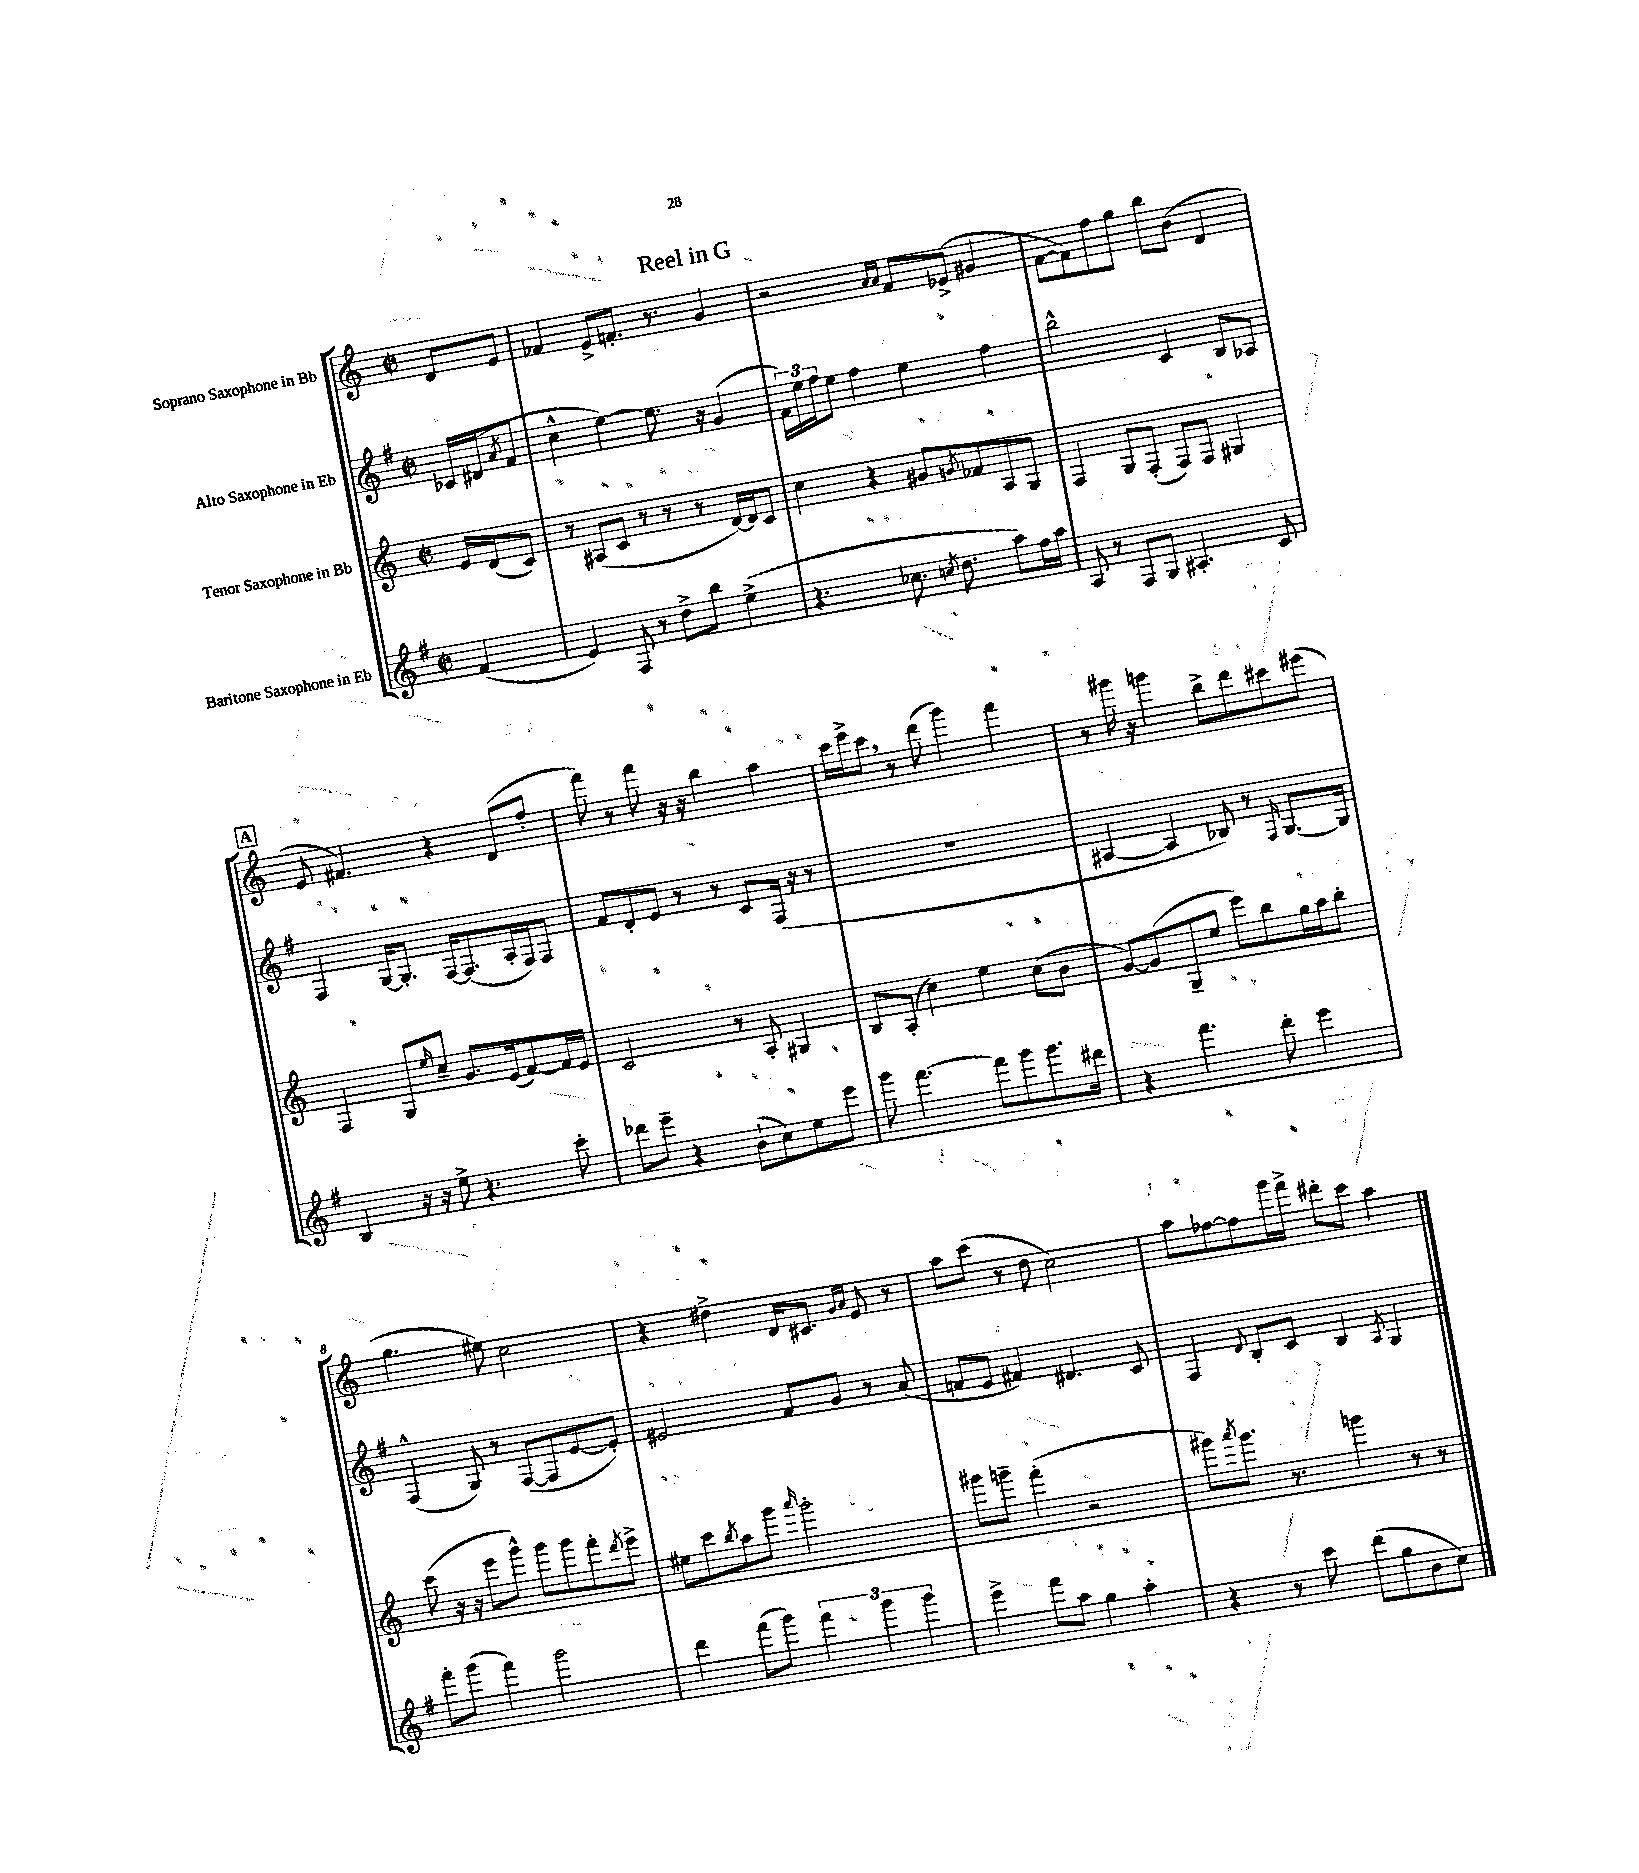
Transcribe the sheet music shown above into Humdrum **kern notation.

**kern	**kern	**kern	**kern
*part4	*part3	*part2	*part1
*staff4	*staff3	*staff2	*staff1
*I"Baritone Saxophone in Eb	*I"Tenor Saxophone in Bb	*I"Alto Saxophone in Eb	*I"Soprano Saxophone in Bb
*clefG2	*clefG2	*clefG2	*clefG2
*k[f#]	*k[]	*k[f#]	*k[]
*M2/2	*M2/2	*M2/2	*M2/2
*met(c|)	*met(c|)	*met(c|)	*met(c|)
=	=	=	=
(4f#/	16e/LL	16c-X/LL	8d/L
.	(16d/J	(16d#X/J	.
.	.	8qa/	.
.	8c/J)	8f#/J	8e/J
=1	=1	=1	=1
4e/)	8r	4cc^^\	4f-X/
.	(8A#X/L	.	.
8F#/	8c/J	[4ee\)	8e^/L
8r	8r	.	8.fn'/J
8dd^\L	8r	8.ee\]	.
.	.	.	8.r
8bb\J	8r	.	.
.	.	16r	.
(4ee^\	[16d/LL)	(4g/	4g/
.	16d/J]	.	.
.	8c/J	.	.
=2	=2	=2	=2
4.r	4cc\	24f#\LL)	2r
.	.	24ee\	.
.	.	24ff#\J	.
.	.	8ee\J	.
.	4r	4ff#\	.
8.cc-X\	.	.	.
.	.	.	16qqa/LL
.	.	.	16qqa/JJ
.	8g#X/L	4ee\	8f/L
8qccn/	.	.	.
8.dd\	.	.	.
.	8qgn/	.	.
.	8f-X/	.	(8e-X^/J
8aa\L)	8A/	4ff#\	4g#X/
16ff#\L	8G/J	.	.
16aa\JJ	.	.	.
=3	=3	=3	=3
8A/	4F/	2bb^^\	[8f\L
8r	.	.	8f\])
8F#/L	8G/L	.	8ff\
8G/J	(8F'/J	.	8gg\J
4.A#X'/	8F/L)	4c/	8bb\L
.	8F/J	.	(8b\J
.	4G#X/	8B/L	4d/
8c/	.	8A-X/J	.
!!LO:LB:g=z
!!LO:REH:place=s1:t=A
=4	=4	=4	=4
4B/	4F/	4F#/	8e/
.	.	.	4.f#X/)
16r	8G/L	[16G/KL	.
16r	.	8.G'/J]	.
.	16qqee/	.	.
8ee^\	8cc~/J	.	.
4.r	8.g/L	[16F#/KL	4r
.	.	(8.F#/]	.
.	(16e/k	.	.
.	[8f/)	16A'/L	(8d/L
.	.	16F#/J)	.
8ccc'\	16f/L]	8F#/J	8ff'/J
.	16e/JJ	.	.
=5	=5	=5	=5
8ddd-X\L	2c/	8f#/L	8fff\)
8eee~\J	.	8d'/	8r
4r	.	8e/J	8fff\
.	.	8r	16r
.	.	.	16r
(8b`\L	8r	8r	4bb\
8cc\)	8A'/	8c/L	.
8ee\	4G#X/	(16F#/Jk	4aa\
.	.	16r	.
8eee\J	.	8r	.
=6	=6	=6	=6
8ggg\	8B/L	1r	16ccc\LL
.	.	.	16eee^\J
[4.fff#\	(8A'/J	.	8ccc,\J
.	4cc\)	.	8r
.	.	.	(8ddd\
8fff#\L]	4ee\	.	4ggg\)
8ggg\	.	.	.
8.ggg\	(8cc\L	.	4fff\
.	8b\J	.	.
16ddd#X\Jk	.	.	.
=7	=7	=7	=7
4r	[8g/L)	[4A#X/	8r
.	(8g/]	.	16ggg#X\
.	.	.	16r
4.fff#\	8G~/	4A#/]	4gggn\
.	8ee/J	.	.
.	8eee\L)	8B-X/)	8bb^\L
8ddd'\	8bb\	8r	8ddd\
.	.	16qqF#/	.
4eee\	16gg\L	[8.G/L	8ccc#X\
.	16aa\J	.	.
.	8bb'\J	.	(8eee#X\J
.	.	16G/Jk]	.
!!LO:LB:g=z
=8	=8	=8	=8
8fff#'\L	(8ccc\	(4F#^^/	4.gg\
(8ggg\J	16r	.	.
.	16r	.	.
4fff#\)	8eee\L	8G/)	.
.	8ggg^^\J)	8r	8ee#X\)
2ggg\	8ggg\L	([8F#/L	2cc\
.	8ggg\	8F#/]	.
.	8fff'\	[8e/	.
.	8qddd/	.	.
.	8eee^\J	8e'/J])	.
=9	=9	=9	=9
4ddd\	8ee#X\L	2e#X/	4r
.	8ccc\	.	.
.	8qbb/	.	.
(8fff#\L	8aa\	.	4dd#X^\
8ggg\J)	8ggg\J	.	.
.	16qqaaa/	.	.
6fff#\	2ggg'\	8f#/L	16d/KL
.	.	.	8.c#X/J
.	.	8g/J	.
6ggg\	.	.	.
.	.	.	16qqg/LL
.	.	.	16qqa/JJ
.	.	8r	8e/
6ggg\	.	.	.
.	.	(8a/	8r
=10	=10	=10	=10
4eee^\	8ggg#X\L	8fn/L	8aa\L
.	8gggn~\J	8e/J	(8ccc\J
8fff#\L	(4fff'\	4f#X/)	8r
8aa\J	.	.	8dd\
4gg\	2r	4.d#X/	2cc\)
4aa'\	.	.	.
.	.	8c/	.
=11	=11	=11	=11
4r	8ggg#X\L)	4F#/	8aa\L
.	8qaaa/	.	.
.	8.ggg#\J	.	[8ff-X\
.	.	8qqd/	.
8r	.	8B'/L	8ff-\]
.	8.r	.	.
8ccc\	.	8c/J	16ggg\L
.	.	.	16fff^\JJ
(8ddd\L	4gggn\	4B/	8ddd#X'\L
8gg\	.	.	8ccc\J
.	.	8qA/	.
8b\	8r	4G/	4aa\
8cc\J)	8r	.	.
==	==	==	==
*-	*-	*-	*-
